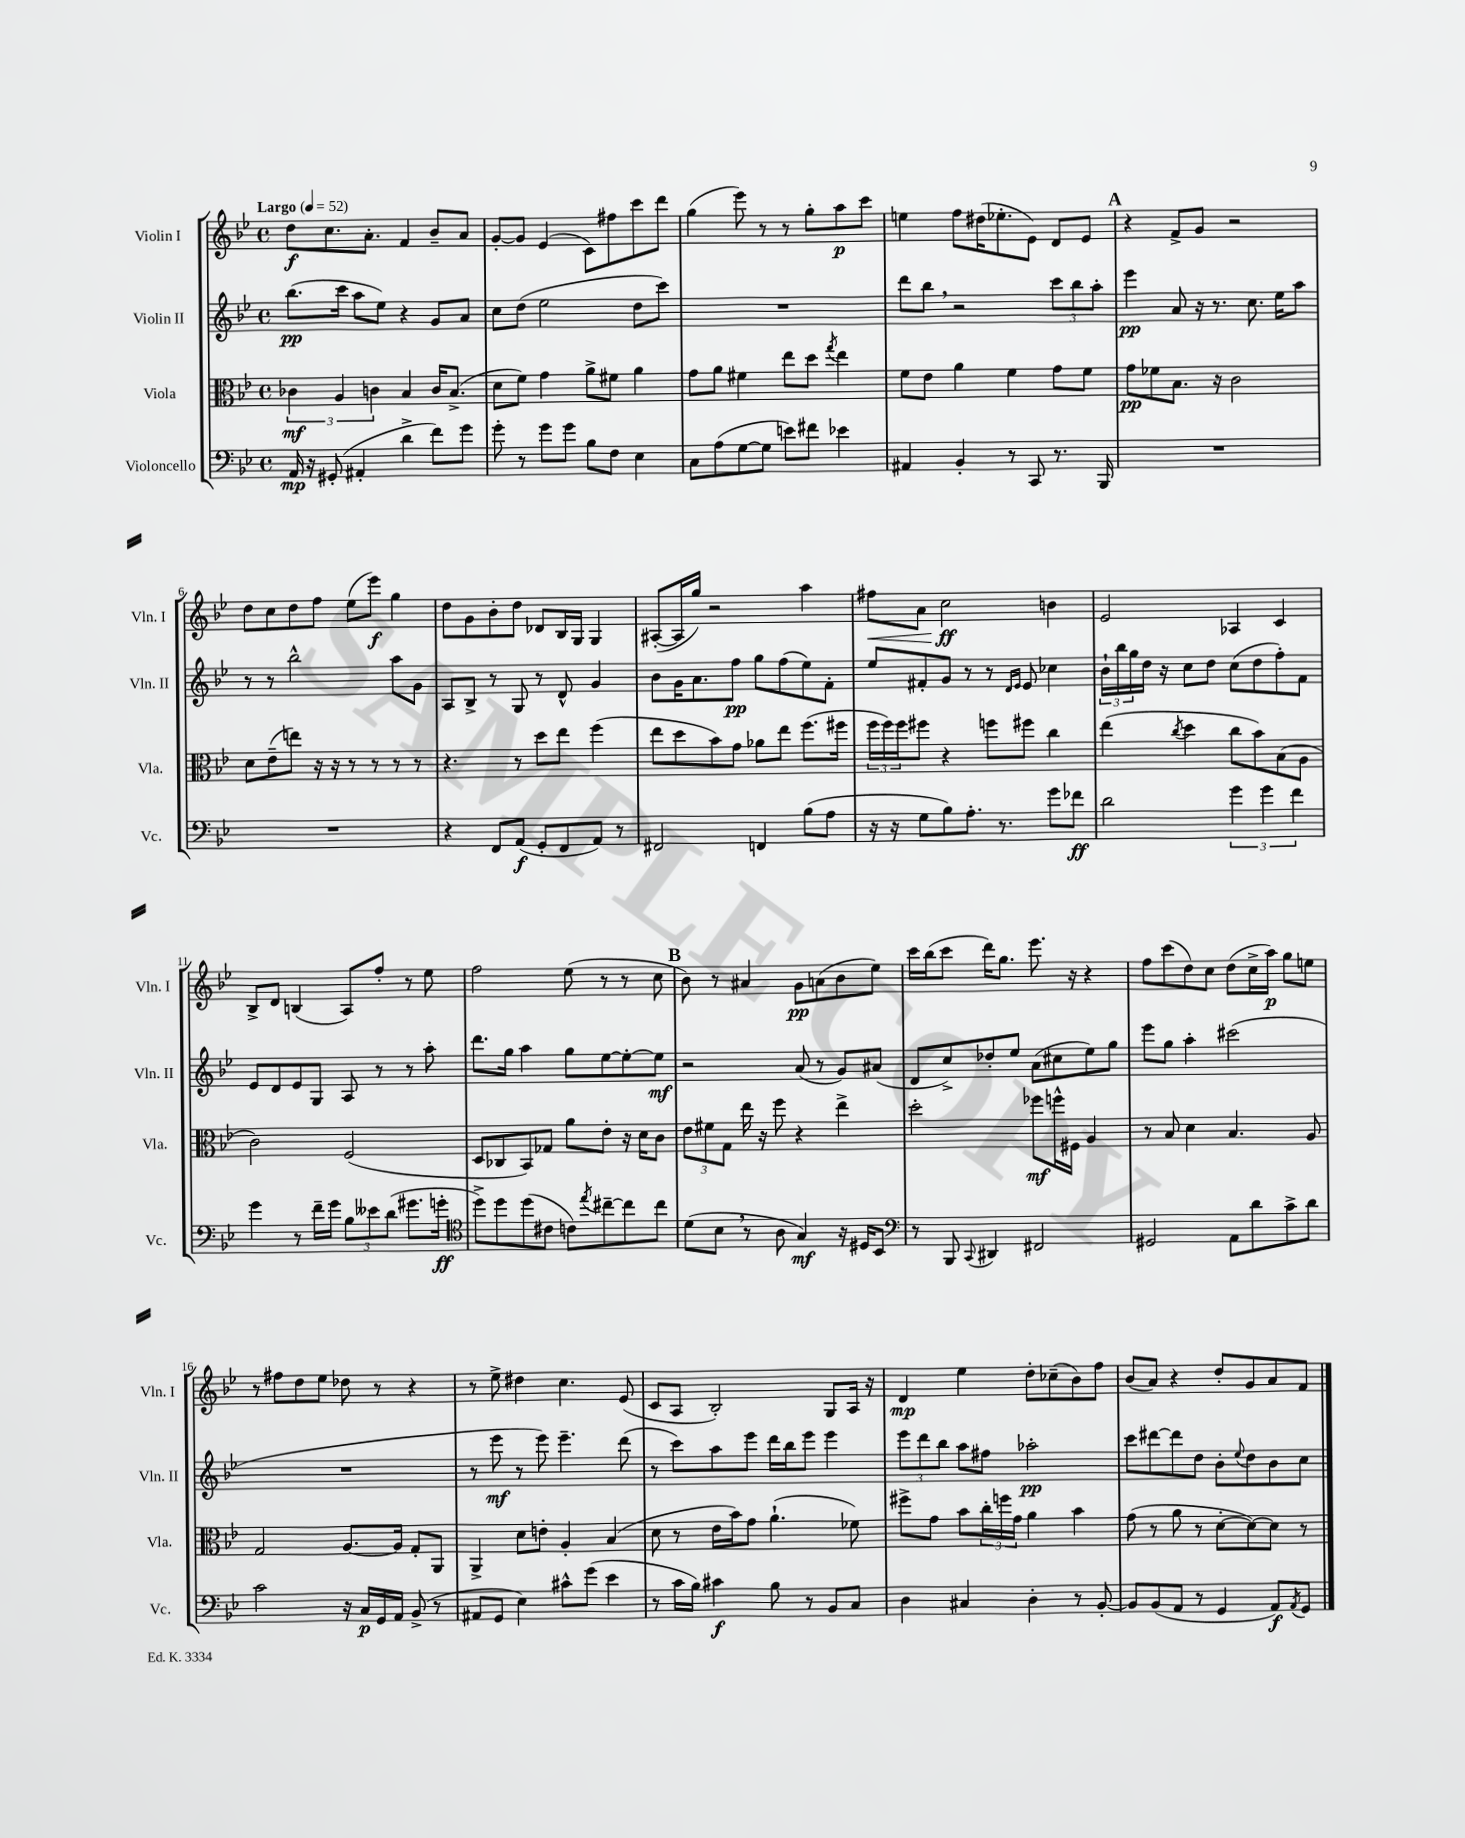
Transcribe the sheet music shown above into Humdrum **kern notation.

**kern	**dynam	**kern	**dynam	**kern	**dynam	**kern	**dynam
*part4	*part4	*part3	*part3	*part2	*part2	*part1	*part1
*staff4	*staff4	*staff3	*staff3	*staff2	*staff2	*staff1	*staff1
*I"Violoncello	*	*I"Viola	*	*I"Violin II	*	*I"Violin I	*
*I'Vc.	*	*I'Vla.	*	*I'Vln. II	*	*I'Vln. I	*
*clefF4	*	*clefC3	*	*clefG2	*	*clefG2	*
*k[b-e-]	*	*k[b-e-]	*	*k[b-e-]	*	*k[b-e-]	*
*M4/4	*	*M4/4	*	*M4/4	*	*M4/4	*
*met(c)	*	*met(c)	*	*met(c)	*	*met(c)	*
*MM52	*	*MM52	*	*MM52	*	*MM52	*
=1	=1	=1	=1	=1	=1	=1	=1
!	!	!	!	!	!	!LO:TX:a:B:t=Largo	!
16AA/	mp	6c-X\	mf	(8.bb-\L	pp	8dd\L	f
16r	.	.	.	.	.	.	.
(8GG#X'/	.	.	.	.	.	8.cc\	.
.	.	6A/	.	.	.	.	.
.	.	.	.	16ccc\Jk	.	.	.
4AA#X'/	.	.	.	8aa\L	.	.	.
.	.	.	.	.	.	8.a'\J	.
.	.	6cn\	.	.	.	.	.
.	.	.	.	8ee-\J)	.	.	.
4d^\	.	4B-/	.	4r	.	4f/	.
8f\L)	.	16c/KL	.	8g/L	.	8b-~/L	.
.	.	(8.B-^/J	.	.	.	.	.
8g\J	.	.	.	8a/J	.	8a/J	.
=2	=2	=2	=2	=2	=2	=2	=2
8g'\	.	8d\L	.	8cc\L	.	[8g'/L	.
8r	.	8f\J)	.	(8dd\J	.	8g/J]	.
8g\L	.	4g\	.	2ee-\	.	(4e-/	.
8g\J	.	.	.	.	.	.	.
8B-\L	.	8a^\L	.	.	.	8c\L)	.
8F\J	.	8f#X\J	.	.	.	8ff#X\	.
4E-\	.	4a\	.	8dd\L	.	8ccc\	.
.	.	.	.	8ccc\J)	.	8ddd\J	.
=3	=3	=3	=3	=3	=3	=3	=3
8C\L	.	8g\L	.	1r	.	(4gg\	.
(8A\	.	8a\J	.	.	.	.	.
[8G\	.	4f#X\	.	.	.	8eee-\)	.
8G\J]	.	.	.	.	.	8r	.
8en\L)	.	8ee-\L	.	.	.	8r	.
8f#X\J	.	8dd\J	.	.	.	8gg'\L	.
.	.	8qgg/	.	.	.	.	.
4e-X\	.	4ee-\	.	.	.	8aa\	p
.	.	.	.	.	.	8ccc\J	.
=4	=4	=4	=4	=4	=4	=4	=4
4AA#X/	.	8f\L	.	8ddd\L	.	4een\	.
.	.	8e-\J	.	8bb-,\J	.	.	.
4BB-'/	.	4a\	.	2r	.	8ff\L	.
.	.	.	.	.	.	(16dd#X\K	.
.	.	.	.	.	.	8.ee-X'\	.
8r	.	4f\	.	.	.	.	.
8CC/	.	.	.	.	.	8e-\J)	.
8.r	.	8g\L	.	12ccc\L	.	8d/L	.
.	.	.	.	12bb-\	.	.	.
.	.	8f\J	.	.	.	8e-/J	.
.	.	.	.	12aa'\J	.	.	.
16BBB-/	.	.	.	.	.	.	.
!!LO:REH:place=s1:t=A
=5	=5	=5	=5	=5	=5	=5	=5
1r	.	8g\L	pp	4eee-\	pp	4r	.
.	.	8f-X\	.	.	.	.	.
.	.	8.B-\J	.	8a/	.	8f^/L	.
.	.	.	.	16r	.	8g/J	.
.	.	16r	.	8.r	.	.	.
.	.	2c\	.	.	.	2r	.
.	.	.	.	8.cc\	.	.	.
.	.	.	.	16ee-\KL	.	.	.
.	.	.	.	8aa\J	.	.	.
!!LO:LB:g=z
=6	=6	=6	=6	=6	=6	=6	=6
1r	.	8d\L	.	8r	.	8dd\L	.
.	.	(8e-~\	.	8r	.	8cc\	.
.	.	8een\J)	.	2bb-^^\	.	8dd\	.
.	.	16r	.	.	.	8ff\J	.
.	.	16r	.	.	.	.	.
.	.	8r	.	.	.	(8ee-\L	.
.	.	8r	.	.	.	8eee-\J)	f
.	.	8r	.	8aa\L	.	4gg\	.
.	.	8r	.	8g\J	.	.	.
=7	=7	=7	=7	=7	=7	=7	=7
4r	.	4.r	.	8A/L	.	8dd\L	.
.	.	.	.	8B-^/J	.	8g\	.
8FF/L	.	.	.	8r	.	8b-'\	.
(8AA/J	f	8r	.	8G/	.	8dd\J	.
8GG'/L	.	8dd\L	.	8r	.	8d-X/L	.
8FF/	.	8ee-\J	.	8d^^/	.	16B-/L	.
.	.	.	.	.	.	16G/JJ	.
8AA/J)	.	(4ff\	.	4g/	.	4G/	.
8r	.	.	.	.	.	.	.
=8	=8	=8	=8	=8	=8	=8	=8
2FF#X/	.	8ee-\L	.	8b-\L	.	([8A#X'/L	.
.	.	8dd\	.	16g\K	.	16A#/L]	.
.	.	.	.	8.a\	.	16gg/JJ)	.
.	.	8b-\)	.	.	.	2r	.
.	.	8g\J	.	8ff\J	pp	.	.
4FFn/	.	8a-X\L	.	8gg\L	.	.	.
.	.	8ee-\J	.	(8ff\	.	.	.
(8B-\L	.	(8.ff\L	.	8ee-\)	.	4aa\	.
8A\J	.	.	.	8f'\J	.	.	.
.	.	16ff#X\Jk	.	.	.	.	.
=9	=9	=9	=9	=9	=9	=9	=9
!	!	!	!	!	!	!	!LO:HP:b
16r	.	24ff\LL	.	8ee-/L	.	8ff#X\L	<
.	.	24ff\)	.	.	.	.	.
16r	.	.	.	.	.	.	.
.	.	24ff\J	.	.	.	.	.
8G\L	.	8ff#X\J	.	8f#X'/	.	8a\J	.
8B-\)	.	4r	.	8g/J	.	2cc\	ff
8.A'\J	.	.	.	8r	.	.	.
.	.	8ffn\L	.	8r	.	.	.
8.r	.	.	.	.	.	.	.
.	.	.	.	16qqd/LL	.	.	.
.	.	.	.	16qqe-/JJ	.	.	.
.	.	8ff#X\J	.	8e-/	.	.	.
8g\L	.	4cc\	.	4cc-X\	.	4bn\	[
8f-X\J	ff	.	.	.	.	.	.
=10	=10	=10	=10	=10	=10	=10	=10
2d\	.	(4ee-\	.	24b-`\LL	.	2e-/	.
.	.	.	.	24bb-\	.	.	.
.	.	.	.	24gg\	.	.	.
.	.	.	.	16dd\JJ	.	.	.
.	.	.	.	16r	.	.	.
.	.	8qcc/	.	.	.	.	.
.	.	4dd\	.	8cc\L	.	.	.
.	.	.	.	8dd\J	.	.	.
6g\	.	8cc\L	.	(8cc\L	.	4A-X/	.
.	.	8b-\)	.	8dd\	.	.	.
6g\	.	.	.	.	.	.	.
.	.	(8B-\	.	8ff'\)	.	4c/	.
6f\	.	.	.	.	.	.	.
.	.	8A\J	.	8f\J	.	.	.
!!LO:LB:g=z
=11	=11	=11	=11	=11	=11	=11	=11
4g\	.	2c\)	.	8e-/L	.	8B-^/L	.
.	.	.	.	8d/	.	8d/J	.
8r	.	.	.	8e-/	.	(4Bn/	.
16f~\LL	.	.	.	8G/J	.	.	.
16g\JJ	.	.	.	.	.	.	.
12B-\L	.	(2F/	.	8A/	.	8A/L)	.
12e--X\	.	.	.	.	.	.	.
.	.	.	.	8r	.	8ff'/J	.
(12d\J	.	.	.	.	.	.	.
8.g#X\L	.	.	.	8r	.	8r	.
.	.	.	.	8aa'\	.	8ee-\	.
16gn'\Jk	ff	.	.	.	.	.	.
=12	=12	=12	=12	=12	=12	=12	=12
*clefC4	*	*	*	*	*	*	*
8dd^\L)	.	8D/L	.	8.ddd\L	.	2ff\	.
8dd\	.	8C-X/	.	.	.	.	.
.	.	.	.	16gg\Jk	.	.	.
(8dd\	.	8BB-/)	.	4aa\	.	.	.
8c#X\J	.	8G-X/J	.	.	.	.	.
8cn\L)	.	8a\L	.	8gg\L	.	(8ee-\	.
8qee-/	.	.	.	.	.	.	.
[8cc#X~\	.	8e-'\J	.	[8ee-\	.	8r	.
8cc#\]	.	16r	.	8ee-'\_	.	8r	.
.	.	16d\KL	.	.	.	.	.
8cc#\J	.	8c\J	.	8ee-\J]	mf	8cc\	.
!!LO:REH:place=s1:t=B
=13	=13	=13	=13	=13	=13	=13	=13
(8d\L	.	12e-\L	.	2r	.	8b-\)	.
.	.	12f#X\	.	.	.	.	.
8B-,\J	.	.	.	.	.	8r	.
.	.	12G\J	.	.	.	.	.
8r	.	16ee-\	.	.	.	4a#X/	.
.	.	16r	.	.	.	.	.
8A\	.	8ff\	.	.	.	.	.
4G/)	mf	4r	.	(8a/	.	8g\L	pp
.	.	.	.	8r	.	(8an\	.
16r	.	4ee-^\	.	8g/L)	.	8b-\	.
16D#X/KL	.	.	.	.	.	.	.
8BB-/J	.	.	.	(8a#X/J	.	8ee-\J)	.
=14	=14	=14	=14	=14	=14	=14	=14
*clefF4	*	*	*	*	*	*	*
8r	.	2dd'\	.	8d/L	.	16ccc\LL	.
.	.	.	.	.	.	(16bb-\J	.
8BBB-/	.	.	.	8cc^/)	.	8ccc\J	.
8qqCC/	.	.	.	.	.	.	.
4DD#X/	.	.	.	8dd-X'/	.	16ddd\KL)	.
.	.	.	.	.	.	8.gg\J	.
.	.	.	.	8ee-/J	.	.	.
2FF#X/	.	8ff-X\L	mf	(8a\L	.	8.eee-\	.
.	.	16ffn^^\L	.	8cc#X\	.	.	.
.	.	16F#X\JJ	.	.	.	16r	.
.	.	4A/	.	8ee-\)	.	4r	.
.	.	.	.	8gg\J	.	.	.
=15	=15	=15	=15	=15	=15	=15	=15
2GG#X/	.	8r	.	8eee-\L	.	8ff\L	.
.	.	8B-/	.	8gg\J	.	(8ccc\	.
.	.	4d\	.	4aa'\	.	8dd\)	.
.	.	.	.	.	.	8cc\J	.
8AA\L	.	4.B-/	.	(2ccc#X\	.	(8dd\L	.
8d\	.	.	.	.	.	16cc^\L	.
.	.	.	.	.	.	16aa\JJ)	p
8c^\	.	.	.	.	.	8gg\L	.
8d\J	.	8A/	.	.	.	8een\J	.
!!LO:LB:g=z
=16	=16	=16	=16	=16	=16	=16	=16
2c\	.	2G/	.	1r	.	8r	.
.	.	.	.	.	.	8ff#X\L	.
.	.	.	.	.	.	8dd\	.
.	.	.	.	.	.	8ee-\J	.
16r	.	[8.A/L	.	.	.	8dd-X\	.
16C/LL	p	.	.	.	.	.	.
16GG/	.	.	.	.	.	8r	.
16AA/JJ	.	16A/Jk]	.	.	.	.	.
(8BB-^/	.	8G'/L	.	.	.	4r	.
8r	.	8AA/J	.	.	.	.	.
=17	=17	=17	=17	=17	=17	=17	=17
8AA#X/L	.	4AA^/	.	8r	.	8r	.
8GG/J	.	.	.	8eee-\	mf	8ee-^\	.
4E-\)	.	8d\L	.	8r	.	4dd#X\	.
.	.	8en'\J	.	8eee-\)	.	.	.
8c#X^^\L	.	4A'/	.	4.eee-~\	.	4.cc\	.
(8g\J	.	.	.	.	.	.	.
4e-\	.	(4B-/	.	.	.	.	.
.	.	.	.	(8ddd\	.	(8e-/	.
=18	=18	=18	=18	=18	=18	=18	=18
8r	.	8d\	.	8r	.	8c/L	.
16c\LL	.	8r	.	8ccc\L)	.	8A/J	.
16B-\JJ)	.	.	.	.	.	.	.
4c#X\	f	16e-\LL	.	8aa\	.	2B-'/)	.
.	.	16b-\J)	.	.	.	.	.
.	.	8g\J	.	8eee-\J	.	.	.
8B-\	.	(4.a`\	.	16ddd\LL	.	.	.
.	.	.	.	16bb-\J	.	.	.
8r	.	.	.	8eee-\J	.	.	.
8BB-/L	.	.	.	4eee-\	.	8G/L	.
8C/J	.	8f-X\)	.	.	.	16A/Jk	.
.	.	.	.	.	.	16r	.
=19	=19	=19	=19	=19	=19	=19	=19
4D\	.	8ff#X^\L	.	12eee-\L	.	4d/	mp
.	.	.	.	12ddd\	.	.	.
.	.	8g\J	.	.	.	.	.
.	.	.	.	12bb-\J	.	.	.
4C#X/	.	8b-\L	.	8aa\L	.	4ee-\	.
.	.	24cc'\L	.	8ff#X\J	.	.	.
.	.	24ffn\	.	.	.	.	.
.	.	24g\JJ	.	.	.	.	.
4D'\	.	4a\	.	2aa-X'\	pp	8dd'\L	.
.	.	.	.	.	.	(8cc-X~\	.
8r	.	4b-\	.	.	.	8b-\)	.
[8BB-'/	.	.	.	.	.	8ff\J	.
=20	=20	=20	=20	=20	=20	=20	=20
8BB-/L]	.	(8g\	.	8ccc\L	.	(8b-/L	.
(8BB-/	.	8r	.	[8ddd#X\	.	8a/J)	.
8AA/J	.	8a\	.	8ddd#\]	.	4r	.
8r	.	8r	.	8dd\J	.	.	.
4GG/	.	[8d'\L	.	8b-'\L	.	8dd'/L	.
.	.	.	.	8qqee-/	.	.	.
.	.	8d\_)	.	8dd\	.	8g/	.
8AA/L)	f	8d\J]	.	8b-\	.	8a/	.
8qAA/	.	.	.	.	.	.	.
8GG/J	.	8r	.	8cc\J	.	8f/J	.
==	==	==	==	==	==	==	==
*-	*-	*-	*-	*-	*-	*-	*-
